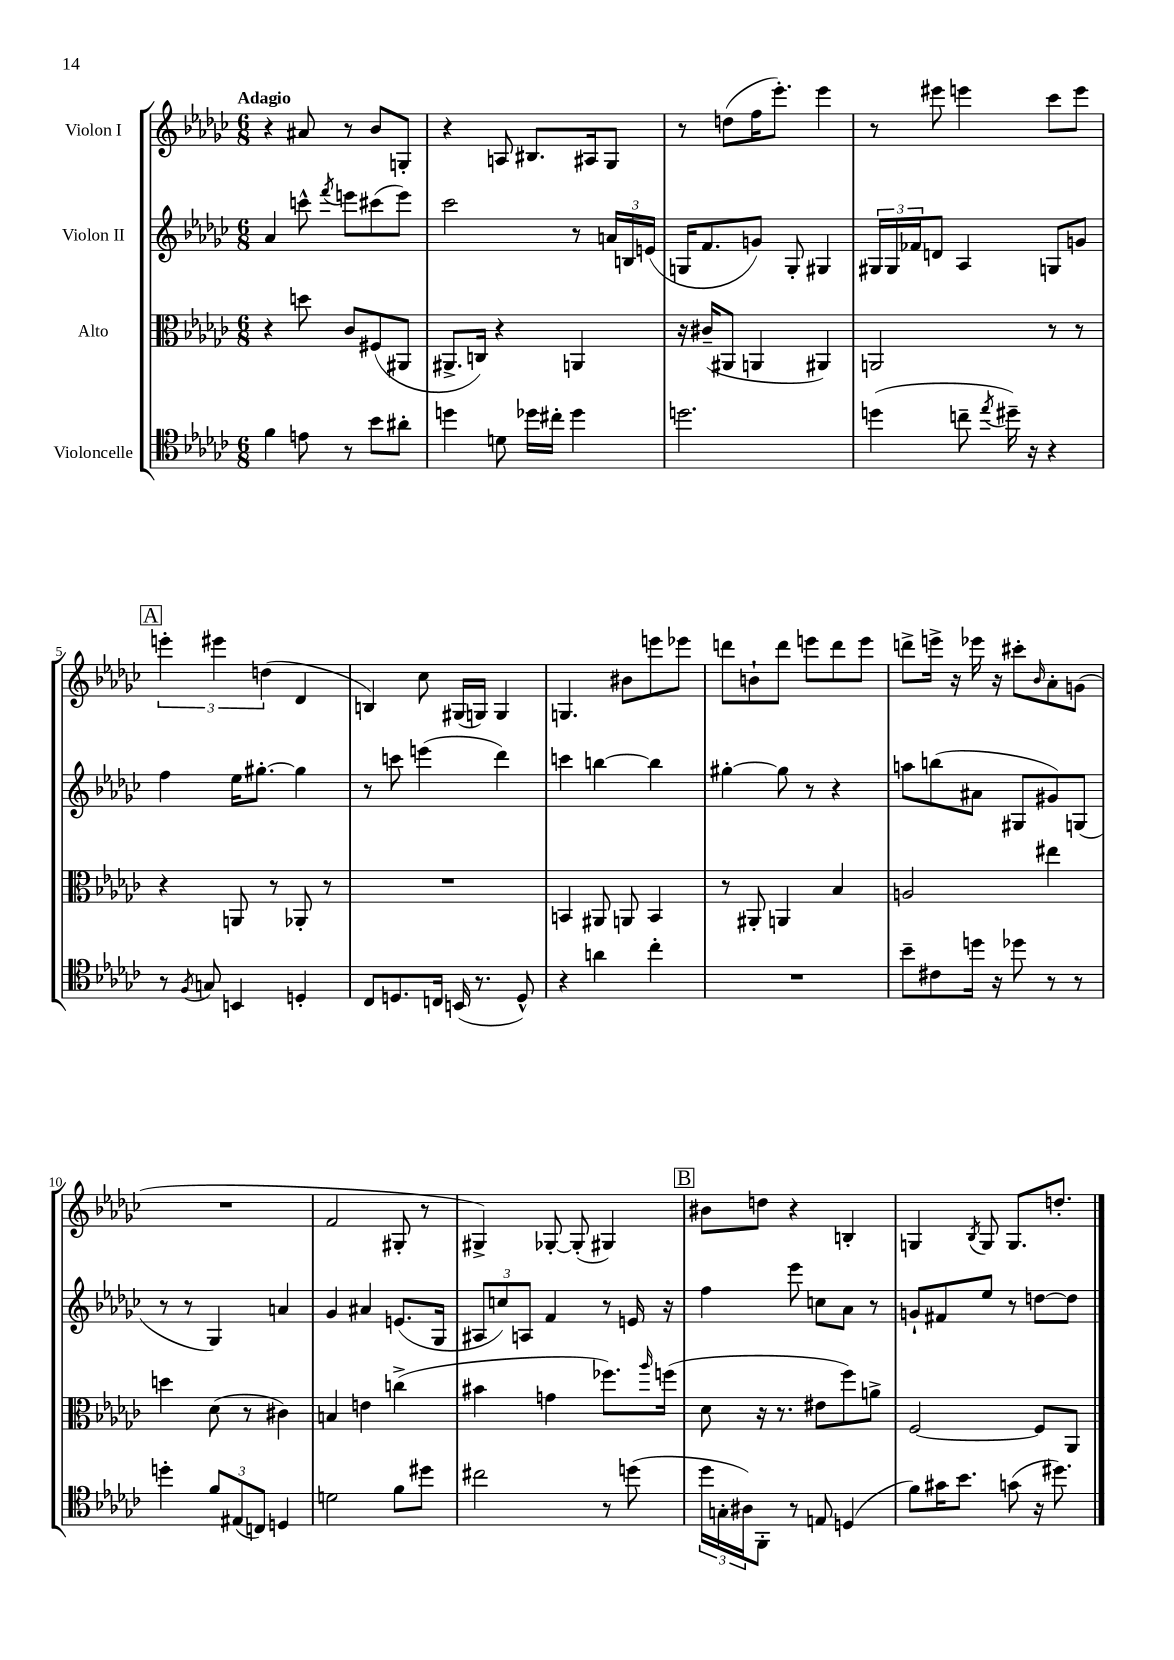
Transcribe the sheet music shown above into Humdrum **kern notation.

**kern	**kern	**kern	**kern
*staff4	*staff3	*staff2	*staff1
*clefC4	*clefC3	*clefG2	*clefG2
*k[b-e-a-d-g-c-]	*k[b-e-a-d-g-c-]	*k[b-e-a-d-g-c-]	*k[b-e-a-d-g-c-]
*M6/8	*M6/8	*M6/8	*M6/8
4f	4r	4a-	4r
8e	8dd	8ccc^^	8a#
.	.	8qfff	.
8r	8c-	8eee	8r
8b-	(8F#	(8ccc#	8b-
8a#'	8AA#	8eee)	8G'
=	=	=	=
4dd	8.AA#^	2ccc-	4r
.	16C)	.	.
8d	4r	.	8A
16dd-	.	.	8.B#
16cc#'	.	.	.
4dd-	4AA	8r	.
.	.	.	16A#
.	.	24a	8G-
.	.	24B	.
.	.	(24e	.
=	=	=	=
2.dd	16r	16G	8r
.	(16c#~	8.f	.
.	8AA#	.	(8dd
.	4AA	8g)	16ff
.	.	.	8.eee-')
.	.	8G'	.
.	4AA#)	4G#	4eee-
=	=	=	=
(4dd	2AA	24G#	8r
.	.	24G#	.
.	.	24f-	.
.	.	8d	8eee#
8cc~	.	4A-	4eee
8qee-	.	.	.
16dd#~)	.	.	.
16r	.	.	.
4r	8r	8G	8ccc-
.	8r	8g	8eee
=	=	=	=
8r	4r	4ff	6eee'
8qF	.	.	.
8G	.	.	.
.	.	.	6eee#
4BB	8AA	16ee-	.
.	.	[8.gg#'	.
.	.	.	(6dd
.	8r	.	.
4D'	8AA-'	4gg#]	4d-
.	8r	.	.
=	=	=	=
8C-	2.r	8r	4B)
8.D	.	8ccc	.
.	.	(4eee	8cc-
16C	.	.	.
(16BB	.	.	(16G#
8.r	.	.	16G)
.	.	4ddd-)	4G
8D^^)	.	.	.
=	=	=	=
4r	4BB	4ccc	4.G
4a	8AA#	[4bb	.
.	8AA	.	8b#
4cc-'	4BB	4bb]	8eee
.	.	.	8eee-
=	=	=	=
2.r	8r	[4gg#'	8ddd
.	8AA#'	.	8b`
.	4AA	8gg#]	8ddd
.	.	8r	8eee
.	4B-	4r	8ddd
.	.	.	8eee
=	=	=	=
8b-~	2A	8aa	8ddd^
8c#	.	(8bb	16eee^
.	.	.	16r
16dd	.	8a#	16eee-
16r	.	.	16r
8dd-	.	8G#	8ccc#'
.	.	.	16qqb-
8r	4ee#	8g#)	8a-'
8r	.	(8G	(8g
=	=	=	=
4dd'	4dd	8r	2.r
.	.	8r	.
12f	(8d-	4G-)	.
(12E#	.	.	.
.	8r	.	.
12C)	.	.	.
4D	4c#)	4a	.
=	=	=	=
2d	4B	4g-	2f
.	4e	4a#	.
8f	(4cc^	(8.e	8G#'
8dd#	.	.	8r
.	.	16G-	.
=	=	=	=
2cc#	4b#	12A#	4G#^)
.	.	12cc)	.
.	.	12A	.
.	4g	4f	[8G-'
.	.	.	(8G-']
8r	8.ff-)	8r	4G#)
(8dd	.	16e	.
.	16qqaa-	.	.
.	(16ff	16r	.
=	=	=	=
24dd-	8d-	4ff	8b#
24G'	.	.	.
24A#)	.	.	.
8FF'	16r	.	8dd
.	8.r	.	.
8r	.	8eee-	4r
8E	8e#	8cc	.
(4D	8ff)	8a-	4B'
.	8a^	8r	.
=	=	=	=
8f)	[2F	8g`	4G
16g#	.	8f#	.
8.b-	.	.	.
.	.	.	8qB-
.	.	8ee-	8G
(8g	.	8r	8.G
16r	8F]	[8dd	.
8.dd#)	.	.	8.dd'
.	8AA-	8dd]	.
==	==	==	==
*-	*-	*-	*-
